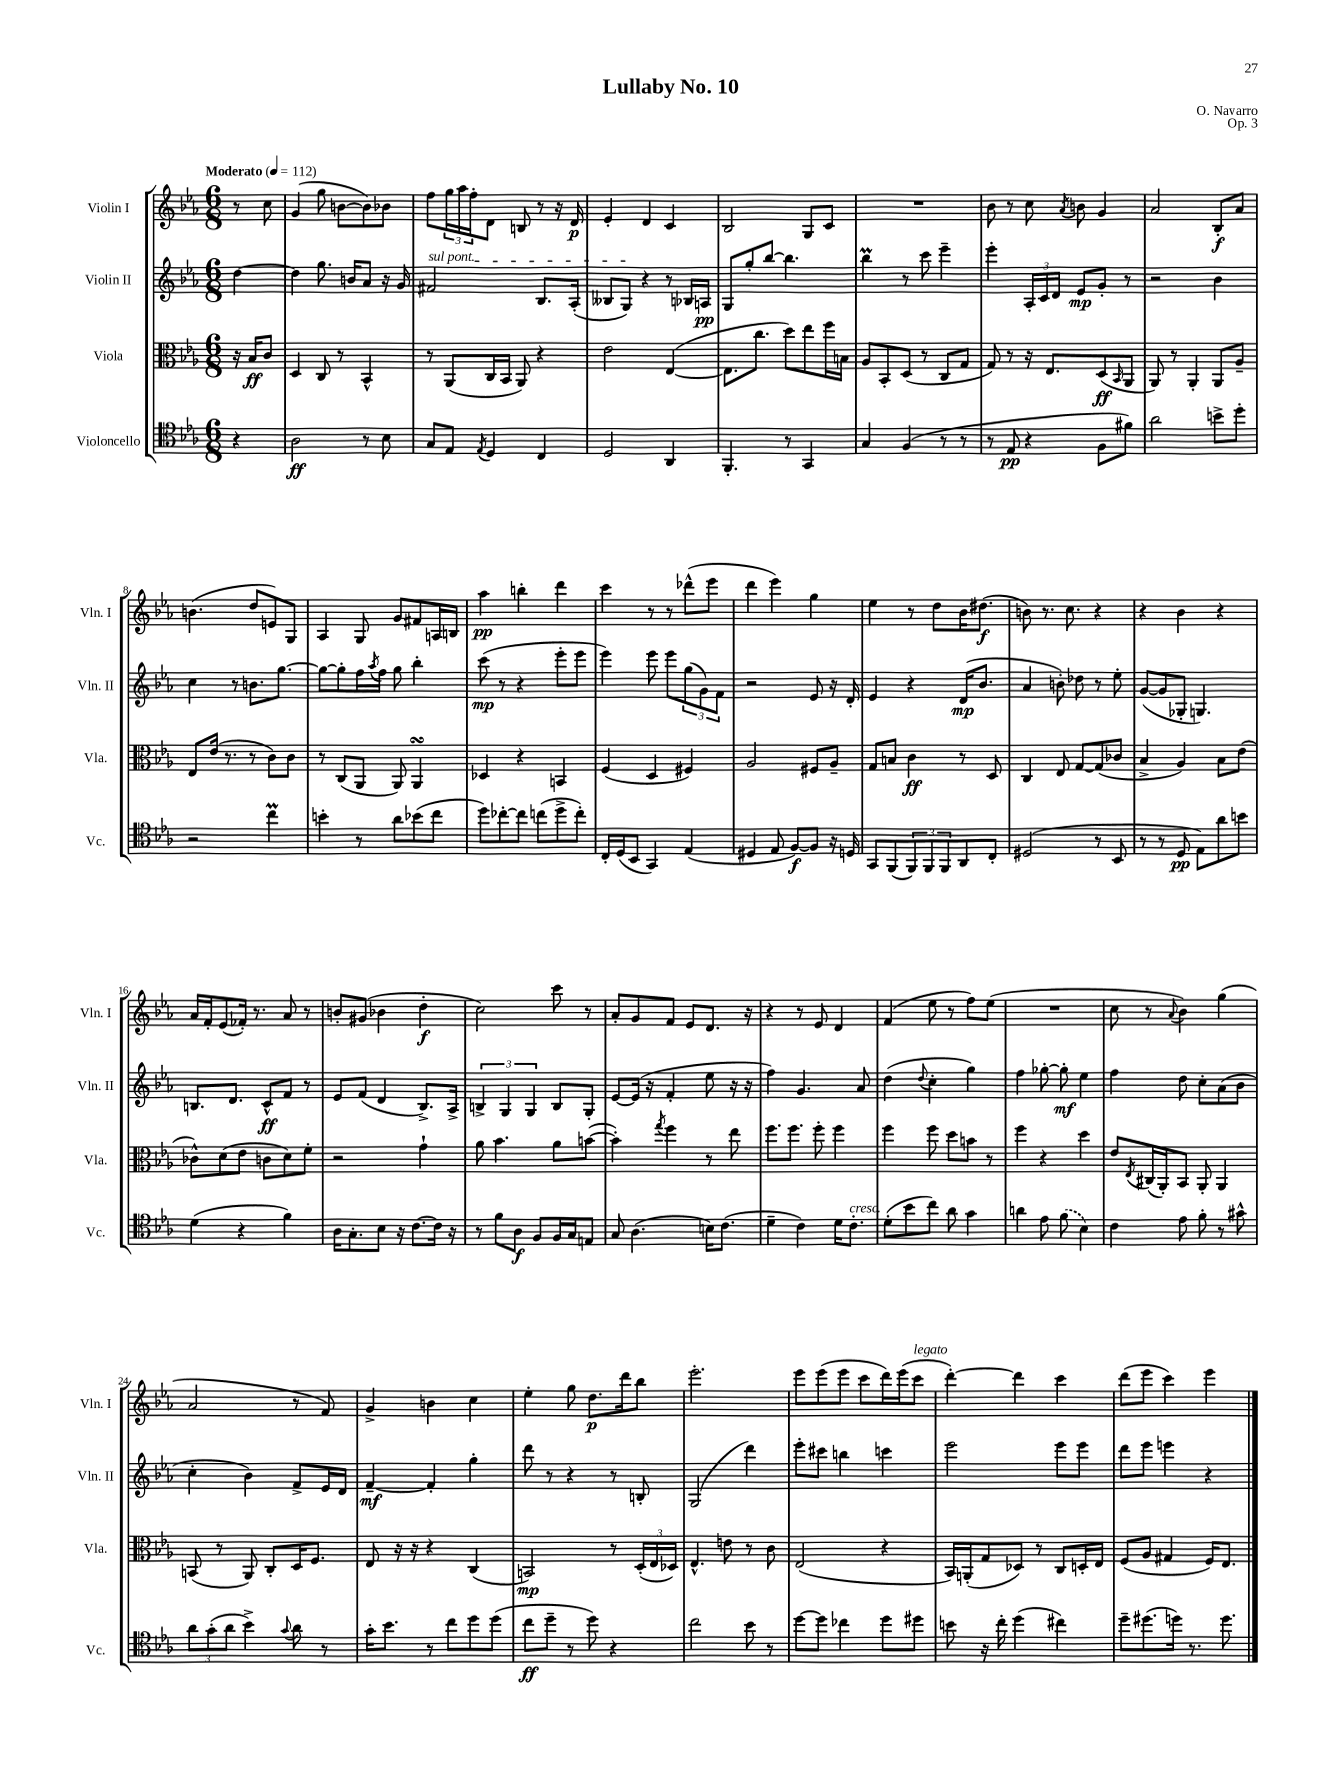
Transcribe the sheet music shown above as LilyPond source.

\header { title = "Lullaby No. 10" composer = "O. Navarro" opus = "Op. 3" }
<<
\new StaffGroup <<
\new Staff = "s0" \with { instrumentName = "Violin I" shortInstrumentName = "Vln. I" } {
    \clef treble \key ees \major \numericTimeSignature \time 6/8 \partial 4 \tempo "Moderato" 4 = 112
    r8 c''8 |
    g'4( g''8 b'8~ b'8) bes'8 |
    f''8 \tuplet 3/2 { g''16 aes''16 f''16-. } d'8 b8 r8 r16 d'16\p |
    ees'4-. d'4 c'4 |
    bes2 g8 c'8 |
    R2. |
    bes'8 r8 c''8 \acciaccatura { aes'8 } b'8 g'4 |
    aes'2 bes8-.\f aes'8 |
    b'4.( d''8 e'8) g8 |
    aes4 g8 g'8 fis'8 a16 b16 |
    aes''4\pp b''4-. d'''4 |
    c'''4 r8 r8 des'''8-^( ees'''8 |
    d'''4 ees'''4) g''4 |
    ees''4 r8 d''8 bes'16 dis''8.\f( |
    b'8) r8. c''8. r4 |
    r4 bes'4 r4 |
    aes'16 f'16-. ees'8( fes'16-.) r8. aes'8 r8 |
    b'8-. gis'8( bes'4 d''4-.\f |
    c''2) c'''8 r8 |
    aes'8-. g'8 f'8 ees'8 d'8. r16 |
    r4 r8 ees'8 d'4 |
    f'4( ees''8 r8 f''8) ees''8( |
    R2. |
    c''8 r8 \appoggiatura { aes'8 } bes'4) g''4( |
    aes'2 r8 f'8) |
    g'4-> b'4 c''4 |
    ees''4-. g''8 d''8.\p d'''16 bes''8 |
    ees'''2.-. |
    ees'''8 ees'''8( ees'''8 c'''8 d'''16) ees'''16( c'''8^\markup { \italic "legato" } |
    d'''4~-.) d'''4 c'''4 |
    d'''8( ees'''8 c'''4) ees'''4 \bar "|." |
}
\new Staff = "s1" \with { instrumentName = "Violin II" shortInstrumentName = "Vln. II" } {
    \clef treble \key ees \major \numericTimeSignature \time 6/8 \partial 4
    d''4~ |
    d''4 g''8. b'16 aes'8 r16 g'16 |
    \once \override TextSpanner.bound-details.left.text = \markup { \italic "sul pont." } fis'2\startTextSpan bes8. aes16-.( |
    beses8 g8\stopTextSpan) r4 r8 bes16 a16\pp |
    g8 g''8-. bes''8~ bes''4. |
    bes''4\prall r8 c'''8 ees'''4-- |
    ees'''4-. \tuplet 3/2 { aes16-. c'16 d'16 } ees'8\mp g'8-. r8 |
    r2 bes'4 |
    c''4 r8 b'8. g''8.~ |
    g''8~ g''8-. f''16 \acciaccatura { aes''8 } f''16 g''8 bes''4-. |
    c'''8\mp( r8 r4 ees'''8-. ees'''8 |
    ees'''4) ees'''8 ees'''8 \tuplet 3/2 { g''8( g'8) f'8 } |
    r2 ees'8 r16 d'16-. |
    ees'4 r4 d'16\mp( bes'8. |
    aes'4 b'8-.) des''8 r8 ees''8-. |
    g'8~( g'8 ges8-. g4.) |
    b8. d'8. c'8-^\ff f'8 r8 |
    ees'8 f'8( d'4 bes8.->) aes16-> |
    \tuplet 3/2 { b4-> g4 g4 } b8 g8-. |
    ees'8~ ees'16( r16 f'4-. ees''8 r16 r16 |
    f''4) g'4. aes'8 |
    d''4( \appoggiatura { d''8 } c''4-. g''4) |
    f''4 ges''8~-. ges''8-.\mf ees''4 |
    f''4 d''8 c''8-. aes'8( bes'8 |
    c''4-. bes'4) f'8-> ees'16 d'16 |
    f'4~--\mf f'4-. g''4-. |
    d'''8 r8 r4 r8 b8-. |
    g2( d'''4) |
    ees'''8-. cis'''8 b''4 c'''4 |
    ees'''2 ees'''8 ees'''8 |
    d'''8 ees'''8 e'''4 r4 \bar "|." |
}
\new Staff = "s2" \with { instrumentName = "Viola" shortInstrumentName = "Vla." } {
    \clef alto \key ees \major \numericTimeSignature \time 6/8 \partial 4
    r16 bes16\ff c'8 |
    d4 c8 r8 bes,4-^ |
    r8 aes,8( c16 bes,16 aes,8) r4 |
    ees'2 ees4~( |
    ees8. c''8. d''8) ees''8 f''16 b16 |
    aes8 bes,8-. d8( r8 c8 g8 |
    g8) r8 r16 ees8. d8\ff( \grace { bes,16 } aes,8 |
    aes,8) r8 aes,4-. aes,8 aes8-- |
    ees8 ees'16( r8. r8 c'8) c'8 |
    r8 c8( aes,8 aes,8) aes,4\turn |
    des4 r4 b,4 |
    f4( d4 fis4) |
    aes2 fis8 aes8-- |
    g8 b8 c'4\ff r8 d8 |
    c4 ees8 g8~ g8( ces'8 |
    bes4-> aes4) bes8 ees'8( |
    ces'8-^) d'8( ees'8 c'8 d'8) f'8-. |
    r2 g'4-! |
    aes'8 bes'4. aes'8 b'8~( |
    b'4-.) \acciaccatura { g''8 } f''4 r8 ees''8 |
    f''8. f''8. f''8-. f''4 |
    f''4 f''8 d''8 b'8 r8 |
    f''4 r4 d''4 |
    ees'8 \acciaccatura { ees8 } cis16( aes,16-.) bes,8 aes,8-. aes,4 |
    b,8( r8 aes,8) c8-. d16 f8. |
    ees8 r16 r16 r4 c4( |
    b,2\mp) r8 \tuplet 3/2 { d16-.( ees16 des16) } |
    ees4.-^ e'8 r8 c'8 |
    ees2( r4 |
    bes,16) a,16-.( g8 des8) r8 c8 d16-. ees16 |
    f8( aes8 gis4 f16) ees8. \bar "|." |
}
\new Staff = "s3" \with { instrumentName = "Violoncello" shortInstrumentName = "Vc." } {
    \clef tenor \key ees \major \numericTimeSignature \time 6/8 \partial 4
    r4 |
    aes2\ff r8 bes8 |
    g8 ees8 \acciaccatura { ees8 } d4 c4 |
    d2 aes,4 |
    f,4.-. r8 g,4 |
    g4 f4( r8 r8 |
    r8 ees8\pp r4 f8 fis'8) |
    aes'2 b'8-> d''8-. |
    r2 c''4\prall |
    b'4-. r8 aes'8 bes'8( c''8 |
    d''8) ces''8~-. ces''8 c''8( d''8-> c''8-.) |
    c16-. d16( bes,8 g,4) ees4( |
    dis4 ees8 f8~\f) f8 r16 d16 |
    g,8 f,8( \tuplet 3/2 { f,8) f,8 f,8 } aes,8 c8-. |
    dis2( r8 bes,8 |
    r8 r8 d8\pp ees8) aes'8 b'8 |
    d'4( r4 f'4) |
    aes16 g8.-. bes8 r16 c'8.~ c'16 r16 |
    r8 f'8 aes8\f f8 f16 g16 e8 |
    g8 aes4.( b16) c'8.( |
    d'4-- c'4) d'16 c'8.-.^\markup { \italic "cresc." } |
    d'8-.( bes'8 c''8) aes'8 g'4 |
    a'4 ees'8 \once \slurDashed f'8( bes4) |
    c'4 ees'8 f'8-. r8 gis'8-^ |
    \tuplet 3/2 { aes'8 g'8-.( aes'8 } bes'4->) \appoggiatura { g'8 } aes'8 r8 |
    g'16-. bes'8. r8 c''8 d''8 d''8( |
    c''8\ff d''8-- r8 d''8) r4 |
    c''2 bes'8 r8 |
    d''8~ d''8 ces''4 d''8 dis''8 |
    b'8 r16 c''16-. d''4( cis''4) |
    d''8-- dis''8.( d''16) r8. d''8. \bar "|." |
}
>>
>>
